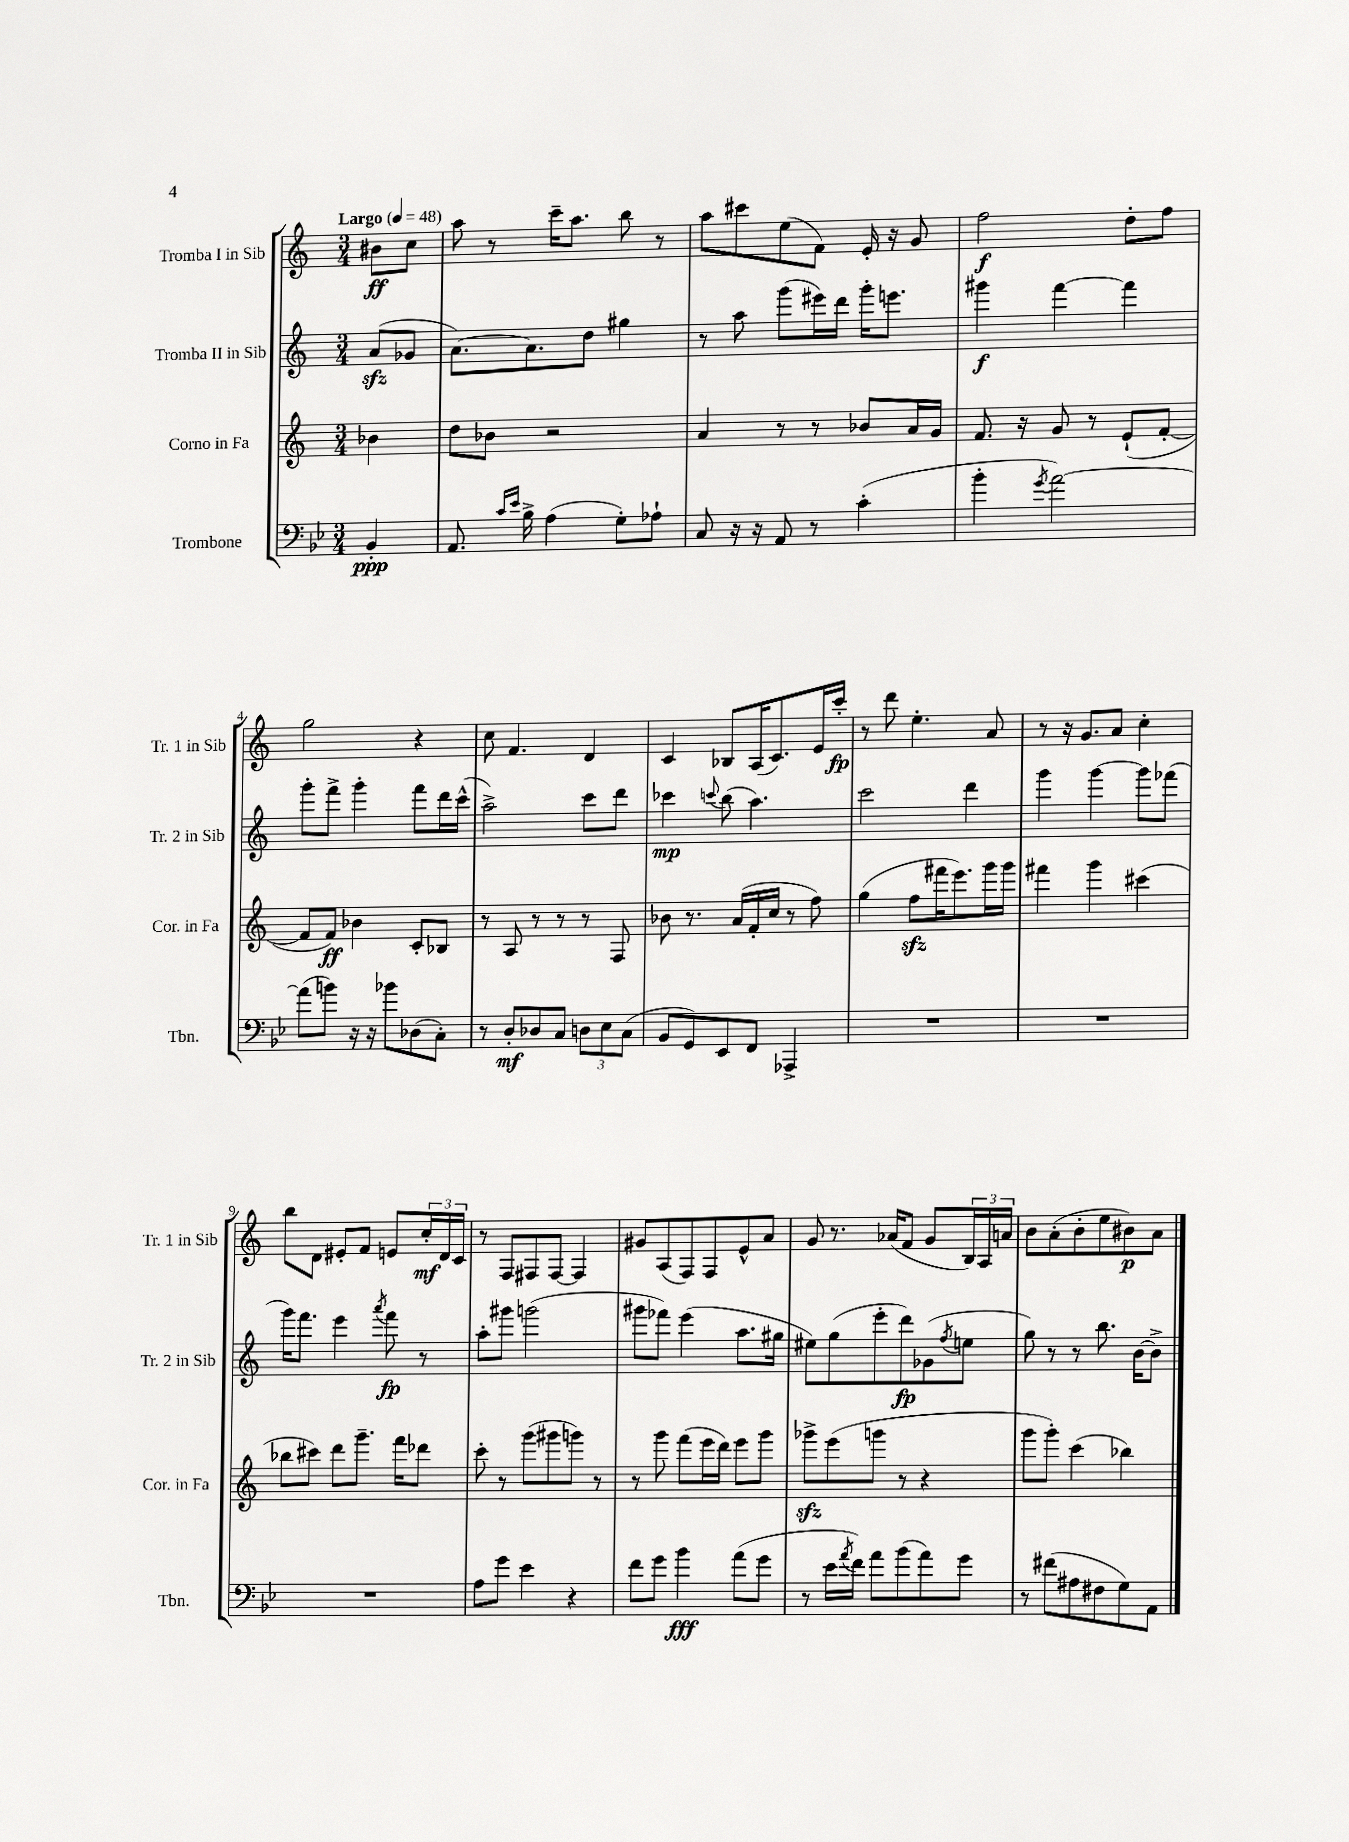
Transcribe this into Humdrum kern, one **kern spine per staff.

**kern	**kern	**kern	**kern
*staff4	*staff3	*staff2	*staff1
*clefF4	*clefG2	*clefG2	*clefG2
*k[b-e-]	*k[]	*k[]	*k[]
*M3/4	*M3/4	*M3/4	*M3/4
*MM48	*MM48	*MM48	*MM48
4BB-'/	4b-\	(8a/L	8b#\L
.	.	8g-/J	8cc\J
=	=	=	=
8.AA/	8dd\L	[8.a\L)	8aa\
.	8b-\J	.	8r
16qqc/LL	.	.	.
16qqe-/JJ	.	.	.
16B-^\	.	8.a\]	.
(4A\	2r	.	16ccc~\LK
.	.	.	8.aa\J
.	.	8dd\J	.
8G'\L)	.	4gg#\	8bb\
8A-`\J	.	.	8r
=	=	=	=
8C/	4a/	8r	8aa\L
16r	.	8aa\	8ccc#\
16r	.	.	.
8AA/	8r	(8ggg\L	(8ee\
8r	8r	16eee#\L)	8f\J)
.	.	16ddd\JJ	.
(4c'\	8b-/L	16ggg'\LK	16e'/
.	.	8.eee\J	16r
.	16a/L	.	8g/
.	16g/JJ	.	.
=	=	=	=
4b-'\	8.f/	4ggg#\	2ff\
.	16r	.	.
8qg/	.	.	.
[2a\)	8g/	[4fff\	.
.	8r	.	.
.	(8e`/L	4fff\]	8dd'\L
.	[8f'/J	.	8ff\J
=	=	=	=
(8a\]L	8f/]L	8ggg'\L	2gg\
8b\J)	8f/J)	8fff^\J	.
16r	4b-\	4ggg'\	.
16r	.	.	.
8b-\L	.	.	.
(8D-\	8c'/L	8fff\L	4r
8C'\J)	8B-/J	16ddd\L	.
.	.	(16ccc^^\JJ	.
=	=	=	=
8r	8r	2aa^\)	8cc\
8D'/L	8A/	.	4.f/
8D-/	8r	.	.
8C/J	8r	.	.
12D\L	8r	8ccc\L	4d/
12E-\	.	.	.
.	8F/	8ddd\J	.
(12C\J	.	.	.
=	=	=	=
8BB-/L	8b-\	4ccc-\	4c/
8GG/)	8.r	.	.
.	.	8qqccc/	.
8EE-/	.	(8bb\	8B-/L
.	(16a/LL	.	.
8FF/J	16f'/	4.aa\)	(16A/K
.	16cc/JJ	.	8.c/)
4AAA-^/	8r	.	.
.	8ff\)	.	16e/L
.	.	.	16ccc'/JJ
=	=	=	=
2.r	(4gg\	2ccc\	8r
.	.	.	8ddd\
.	8ff\L	.	4.ee'\
.	16fff#\K	.	.
.	8.eee\)	.	.
.	.	4ddd\	.
.	16ggg\L	.	8a/
.	16ggg\JJ	.	.
=	=	=	=
2.r	4fff#\	4ggg\	8r
.	.	.	16r
.	.	.	8.g/L
.	4ggg\	[4ggg\	.
.	.	.	8a/J
.	(4ccc#\	8ggg\]L	4cc'\
.	.	(8fff-\J	.
=	=	=	=
2.r	8bb-\L	16ggg\LK)	8bb\L
.	.	8.fff\J	.
.	8ccc#\J)	.	8d\J
.	8ddd\L	4eee\	8e#'/L
.	8.ggg~\J	.	8f/J
.	.	8qaaa/	.
.	.	8fff\	8e/L
.	16fff\LK	.	.
.	8ddd-\J	8r	24cc'/L
.	.	.	24d/
.	.	.	24c/JJ
=	=	=	=
8A\L	8ccc'\	8aa'\L	8r
8g\J	8r	8ggg#\J	8F/L
4e-\	(8ggg\L	(2ggg\	8F#/
.	8ggg#\	.	[8F#/J
4r	8ggg\J)	.	4F#/]
.	8r	.	.
=	=	=	=
8f\L	8r	8ggg#\L	8g#/L
8g\J	8ggg\	8fff-\J)	(8A/
4b-\	(8fff\L	(4eee\	8F/)
.	16eee\L	.	8F/
.	16ddd\JJ)	.	.
(8a\L	8eee\L	8.aa\L	8e^^/
8g\J	8ggg\J	.	8a/J
.	.	16gg#\Jk	.
=	=	=	=
8r	8ggg-^\L	8ee#\L)	8g/
16e-\LL	(8eee\	(8gg\	8.r
8qa/	.	.	.
16f\JJ)	.	.	.
8a\L	8ggg\J	8eee'\	.
.	.	.	(16a-/LK
(8b-\	8r	8ddd\)	8f/J
8a\)	4r	(8g-\	8g/L
.	.	8qff/	.
8g\J	.	8ee\J	24B/L)
.	.	.	24A/
.	.	.	24a/JJ
=	=	=	=
8r	8ggg\L	8gg\)	8b\L
(8f#\L	8ggg'\J)	8r	(8a'\
8A#\	(4ccc\	8r	8b'\
8F#\	.	8.bb\	8ee\
8G\)	4bb-\)	.	8b#\)
.	.	[16b\LK	.
8AA\J	.	8b^\]J	8a\J
==	==	==	==
*-	*-	*-	*-
